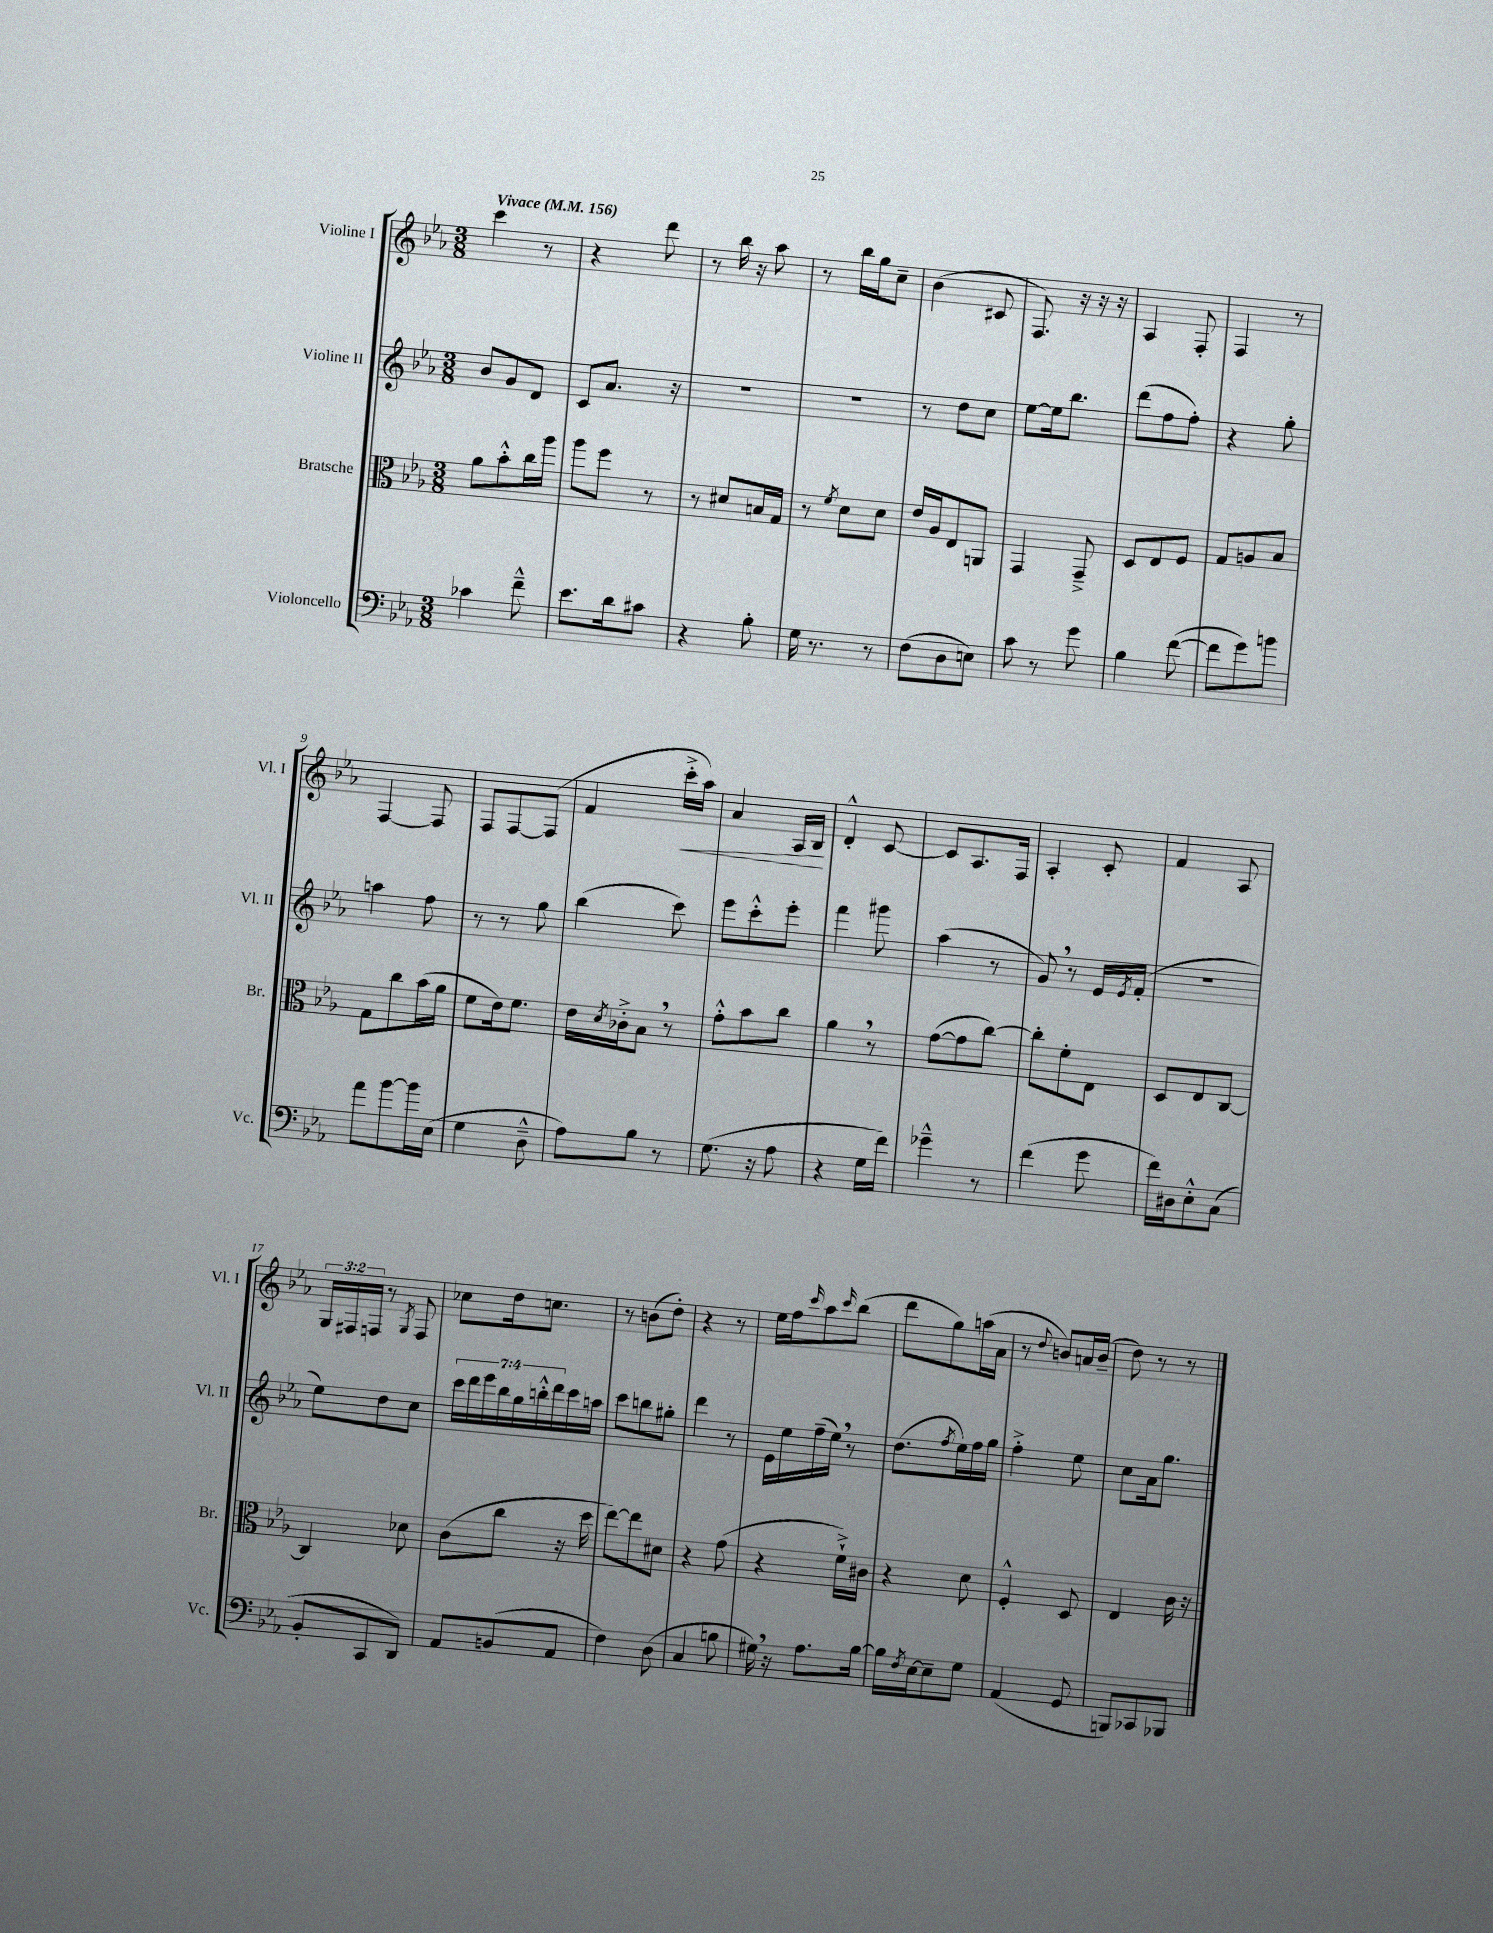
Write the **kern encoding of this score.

**kern	**kern	**kern	**kern
*staff4	*staff3	*staff2	*staff1
*clefF4	*clefC3	*clefG2	*clefG2
*k[b-e-a-]	*k[b-e-a-]	*k[b-e-a-]	*k[b-e-a-]
*M3/8	*M3/8	*M3/8	*M3/8
*MM156	*MM156	*MM156	*MM156
4c-	8a-	8b-	4ccc
.	8b-'^^	8g	.
8f~^^	16cc	8d	8r
.	16aa-	.	.
=	=	=	=
8.e-	8aa-	8c	4r
.	8ff	8.a-	.
16d	.	.	.
8c#	8r	.	8ddd
.	.	16r	.
=	=	=	=
4r	8r	4.r	8r
.	8d#	.	16bb-
.	.	.	16r
8B-'	16B	.	8aa-
.	16G	.	.
=	=	=	=
16G	8r	4.r	8r
8.r	.	.	.
.	8qf	.	.
.	8d	.	16bb-
.	.	.	16gg
8r	8d	.	8cc~
=	=	=	=
(8F	16e-	8r	(4b-
.	16A-	.	.
8D	8E-	8dd	.
8E)	8AA	8cc	8c#
=	=	=	=
8c	4GG	[8ee-	8.F)
8r	.	16ee-]	.
.	.	8.bb-	16r
8g	8GG~^	.	16r
.	.	.	16r
=	=	=	=
4B-	8D	(8ddd	4A-
.	8E-	8ff	.
([8f	8F	8ff')	8F'
=	=	=	=
8f]	8G	4r	4F
8g)	8A	.	.
8b	8B-	8gg'	8r
=	=	=	=
8a-	8G	4aa	[4F
[8b-	8cc	.	.
16b-]	(16b-	8ff	8F]
(16E-	16a-	.	.
=	=	=	=
4G	8f	8r	8F
.	16e-)	8r	[8F
.	8.f	.	.
8D~^^	.	8gg	(8F]
=	=	=	=
8A-)	16e-	(4bb-	4f
.	8qd	.	.
.	16c-'^	.	.
8B-	8B-	.	.
8r	8r	8ccc)	16ccc'^
.	.	.	16aa-)
=	=	=	=
(8.G	8g'^^	8eee-	4a-
.	8b-	8ccc'^^	.
16r	.	.	.
8A-	8cc	8eee-'	16A-
.	.	.	16B-
=	=	=	=
4r	4a-	4fff	4d'^^
16G	8r	8ggg#	[8c
16f)	.	.	.
=	=	=	=
4g-~^^	([8g	(4aa-	8c]
.	8g]	.	8.A-
8r	[8cc)	8r	.
.	.	.	16F
=	=	=	=
(4f	8cc']	8g)	4A-'
.	8f'	8r	.
8g	8E-	16e-	8c'
.	.	8qe-	.
.	.	(16f'	.
=	=	=	=
16f)	8D	4.r	4f
16D#	.	.	.
8E-'^^	8E-	.	.
(8C	[8C	.	8A-
=	=	=	=
8BB-'	4C]	8ee-)	24G
.	.	.	24F#
.	.	.	24F
8CC	.	8dd	8r
.	.	.	8qG
8DD)	8d-	8cc	8F
=	=	=	=
8AA-	(8c	28ccc	8cc-
.	.	28ddd	.
.	.	28eee-	.
.	.	28bb-	.
(8BB	8cc	.	16dd
.	.	28gg	.
.	.	28bb'^^	.
.	.	.	8.cc
.	.	28ddd	.
8AA-	16r	16ccc	.
.	16dd	16aa	.
=	=	=	=
4F)	[8ee-)	8ccc	8r
.	8ee-]	8bb	(8b
(8D	8d#	8gg#'	8dd')
=	=	=	=
4C	4r	4ddd	4r
8B	(8g	8r	8r
=	=	=	=
16G#)	4r	16e-	16ee-
16r	.	16ee-	16ff
.	.	.	16qqccc
8.A-	.	(16ff~	8aa-
.	.	16ee-)	.
.	.	.	16qqccc
.	16f`^)	8r	(8bb-
[16B-	16c#	.	.
=	=	=	=
16B-]	4r	(8.dd	8ddd
8qF	.	.	.
[16E-	.	.	.
8E-~]	.	.	8gg)
.	.	8qff	.
.	.	16ee-)	.
8G	8d	16ff	(16aa
.	.	16gg	16a-
=	=	=	=
(4AA-	4F'^^	4ff'^	8r
.	.	.	8qqdd
.	.	.	8b)
8GG	8D	8ee-	16a
.	.	.	(16b~
=	=	=	=
8BBB)	4E-	8cc	8dd)
8CC-	.	16a-	8r
.	.	8.gg	.
8BBB-	16c	.	8r
.	16r	.	.
==	==	==	==
*-	*-	*-	*-
